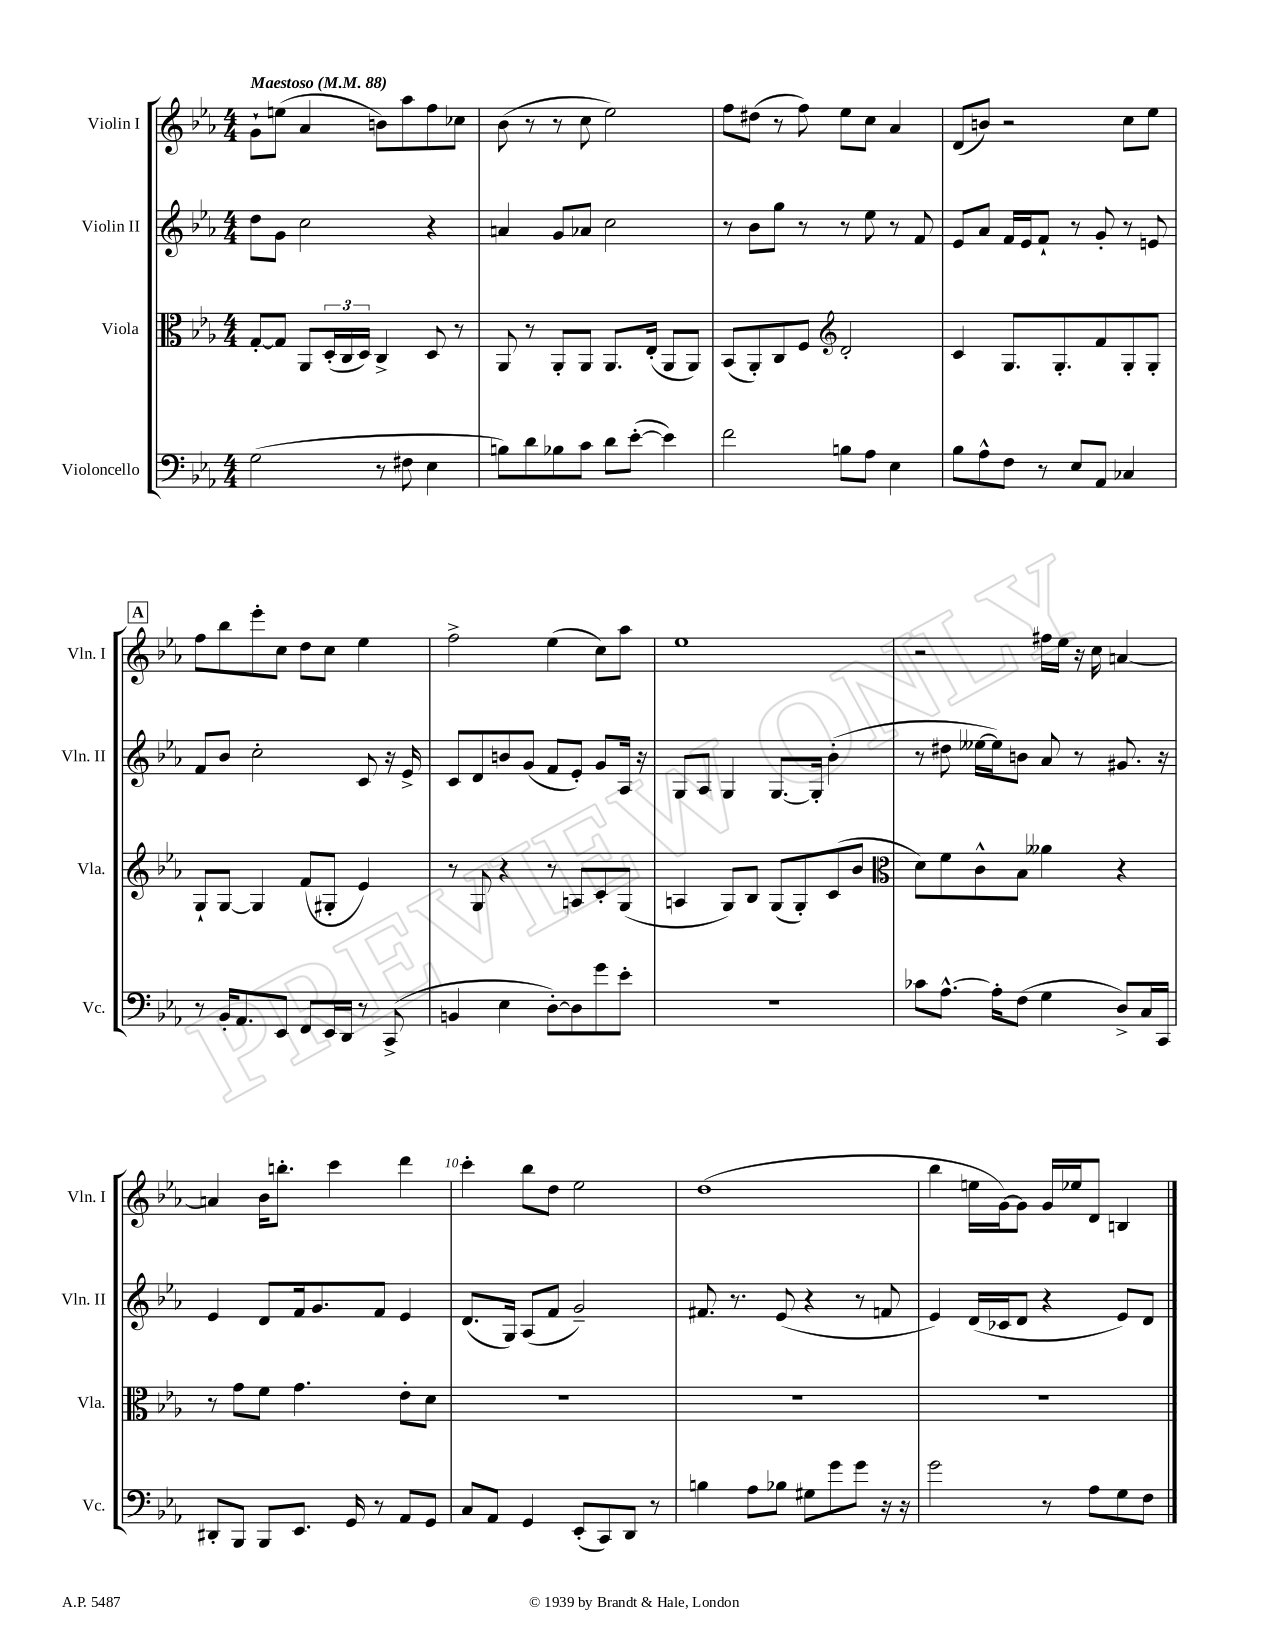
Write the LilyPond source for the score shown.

<<
\new StaffGroup <<
\new Staff = "s0" \with { instrumentName = "Violin I" shortInstrumentName = "Vln. I" } {
    \clef treble \key ees \major \numericTimeSignature \time 4/4 \tempo "Maestoso" 4 = 88
    g'8-! e''8( aes'4 b'8) aes''8 f''8 ces''8 |
    bes'8( r8 r8 c''8 ees''2) |
    f''8 dis''8( r8 f''8) ees''8 c''8 aes'4 |
    d'8( b'8) r2 c''8 ees''8 |
    \mark \markup { \box "A" } f''8 bes''8 ees'''8-. c''8 d''8 c''8 ees''4 |
    f''2-> ees''4( c''8) aes''8 |
    ees''1 |
    r2 fis''16 ees''16 r16 c''16 a'4~ |
    a'4 bes'16 b''8.-. c'''4 d'''4 |
    c'''4-. bes''8 d''8 ees''2 |
    d''1( |
    bes''4 e''16 g'16~) g'8 g'16 ees''16 d'8 b4 \bar "|." |
}
\new Staff = "s1" \with { instrumentName = "Violin II" shortInstrumentName = "Vln. II" } {
    \clef treble \key ees \major \numericTimeSignature \time 4/4
    d''8 g'8 c''2 r4 |
    a'4 g'8 aes'8 c''2 |
    r8 bes'8 g''8 r8 r8 ees''8 r8 f'8 |
    ees'8 aes'8 f'16 ees'16 f'8-! r8 g'8-. r8 e'8 |
    \mark \markup { \box "A" } f'8 bes'8 c''2-. c'8 r16 ees'16-> |
    c'8 d'8 b'8 g'8( f'8 ees'8-.) g'8 aes16 r16 |
    g8 aes8 g4 g8.~ g16-. bes'4-.( |
    r8 dis''8 eeses''16~ eeses''16) b'8 aes'8 r8 gis'8. r16 |
    ees'4 d'8 f'16 g'8. f'8 ees'4 |
    d'8.( g16) aes8( f'8 g'2--) |
    fis'8. r8. ees'8( r4 r8 f'8 |
    ees'4) d'16( ces'16 d'8 r4 ees'8) d'8 \bar "|." |
}
\new Staff = "s2" \with { instrumentName = "Viola" shortInstrumentName = "Vla." } {
    \clef alto \key ees \major \numericTimeSignature \time 4/4
    g8~-. g8 aes,8 \tuplet 3/2 { d16-.( c16 d16) } c4-> d8 r8 |
    aes,8 r8 aes,8-. aes,8 aes,8. ees16-.( aes,8 aes,8) |
    bes,8( aes,8-.) c8 f8 \clef treble d'2-. |
    c'4 g8. g8.-. f'8 g8-. g8-. |
    \mark \markup { \box "A" } g8-! g8~ g4 f'8( gis8-. ees'4) |
    r8 g8 r4 r8 a8 c'8-. g8( |
    a4 g8) bes8 g8( g8-.) c'8( bes'8 |
    \clef alto d'8) f'8 c'8-^ bes8 aeses'4 r4 |
    r8 g'8 f'8 g'4. ees'8-. d'8 |
    R1 |
    R1 |
    R1 \bar "|." |
}
\new Staff = "s3" \with { instrumentName = "Violoncello" shortInstrumentName = "Vc." } {
    \clef bass \key ees \major \numericTimeSignature \time 4/4
    g2( r8 fis8 ees4 |
    b8) d'8 bes8 c'8 d'8 ees'8~-.( ees'4) |
    f'2 b8 aes8 ees4 |
    bes8 aes8-^ f8 r8 ees8 aes,8 ces4 |
    \mark \markup { \box "A" } r8 bes,16-. aes,8. ees,8 f,8 ees,16 d,16 r8 c,8->( |
    b,4 ees4 d8~-.) d8 g'8 ees'8-. |
    R1 |
    ces'8 aes8.~-^ aes16-. f8( g4 d8->) c16 c,16 |
    dis,8-. bes,,8 bes,,8 ees,8. g,16 r8 aes,8 g,8 |
    c8 aes,8 g,4 ees,8-.( c,8) d,8 r8 |
    b4 aes8 bes8 gis8 g'8 g'8 r16 r16 |
    g'2 r8 aes8 g8 f8 \bar "|." |
}
>>
>>
\layout { \context { \Score \override BarNumber.break-visibility = ##(#f #t #t) barNumberVisibility = #(every-nth-bar-number-visible 5) } }
